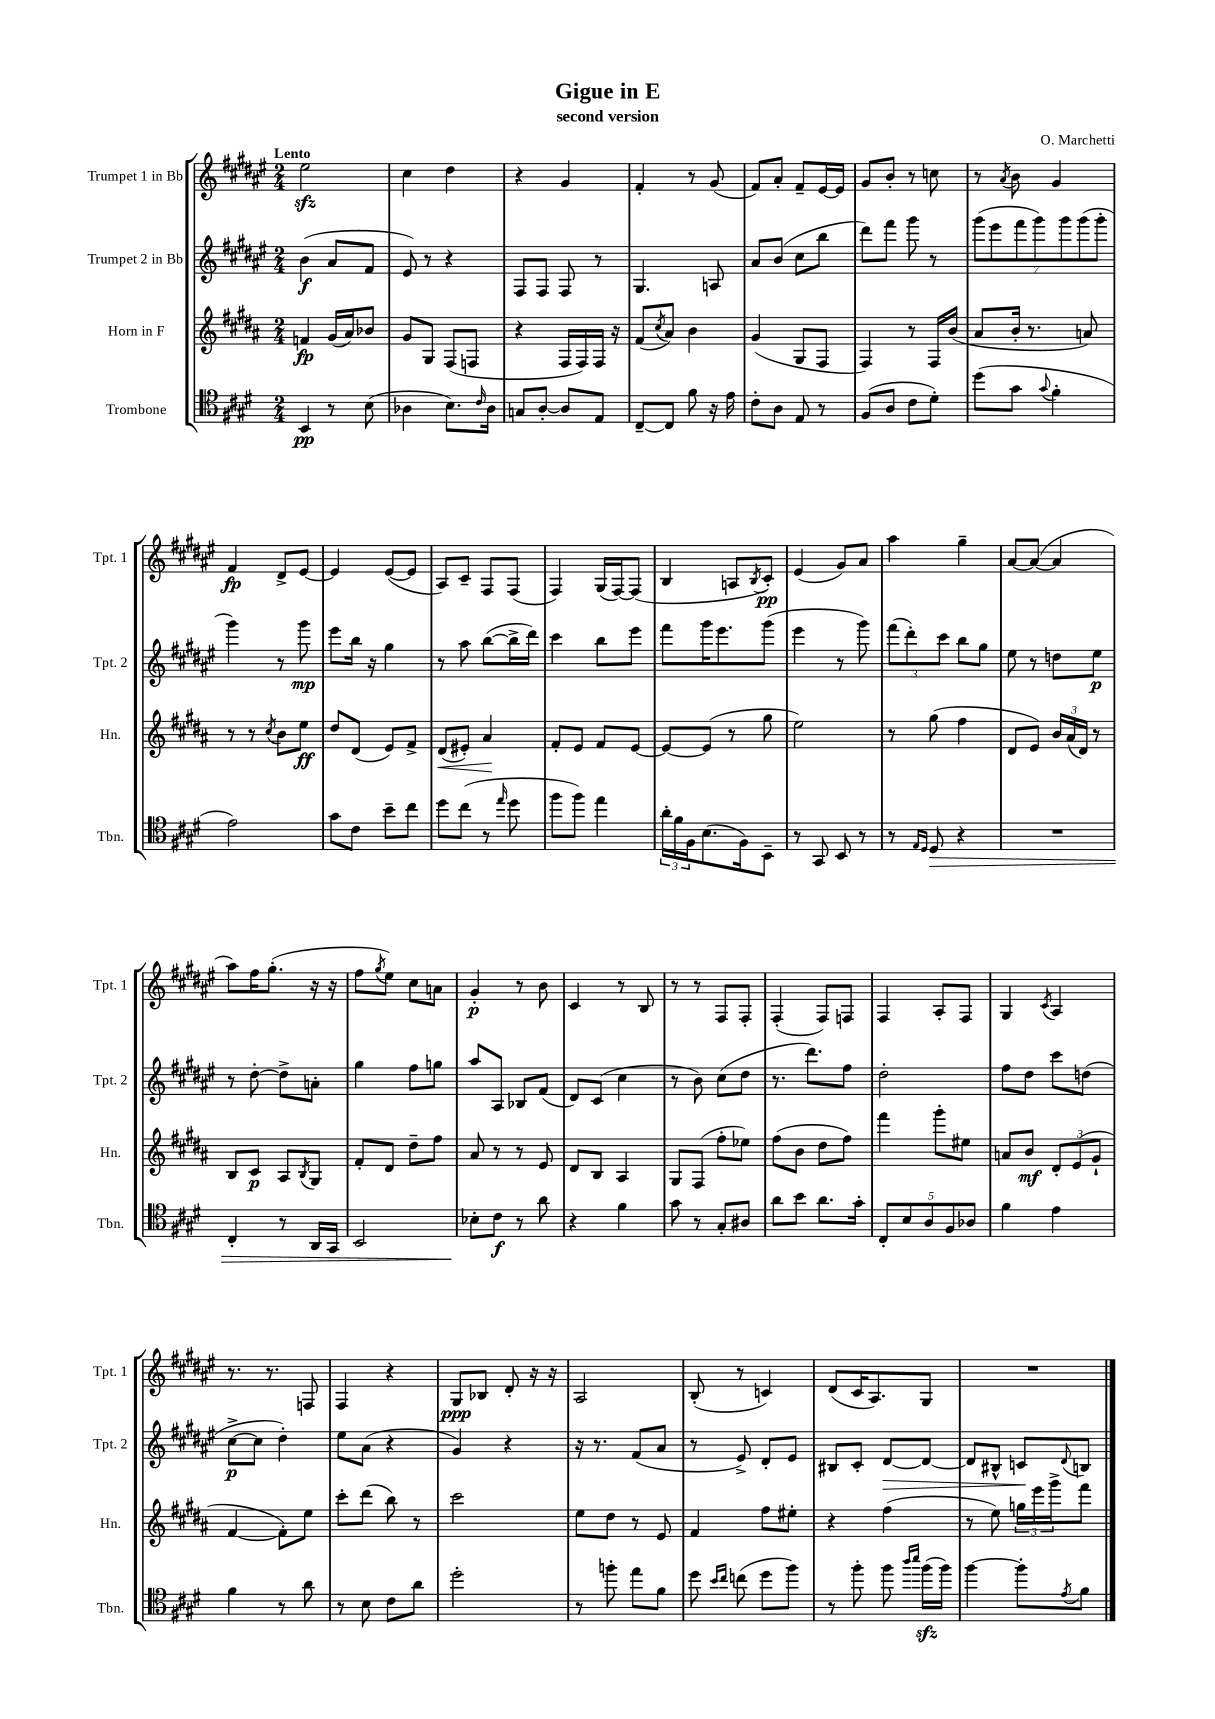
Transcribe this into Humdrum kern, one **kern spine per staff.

**kern	**kern	**kern	**kern
*staff4	*staff3	*staff2	*staff1
*clefC4	*clefG2	*clefG2	*clefG2
*k[f#c#g#d#]	*k[f#c#g#d#a#]	*k[f#c#g#d#a#e#]	*k[f#c#g#d#a#e#]
*M2/4	*M2/4	*M2/4	*M2/4
4BB	4f	(4b	2ee#
8r	(16g#	8a#	.
.	16a#)	.	.
(8B	8b-	8f#	.
=	=	=	=
4A-	8g#	8e#)	4cc#
.	8G#	8r	.
8.B)	(8F#	4r	4dd#
.	8F	.	.
16qqc#	.	.	.
16A-	.	.	.
=	=	=	=
8G	4r	8F#	4r
[8A'	.	8F#	.
8A]	16F#	8F#	4g#
.	16F#)	.	.
8E	16F#	8r	.
.	16r	.	.
=	=	=	=
[8C#~	(8f#	4.G#	4f#'
.	8qcc#	.	.
8C#]	8a#)	.	.
8f#	4b	.	8r
16r	.	8A	(8g#
16e	.	.	.
=	=	=	=
8c#'	(4g#	8a#	8f#)
8A	.	(8b	8a#'
8E	8G#	8cc#	8f#~
8r	8F#	8bb	[16e#
.	.	.	16e#]
=	=	=	=
(8F#	4F#)	8ddd#)	8g#
8A	.	8fff#	8b'
8c#	8r	8ggg#	8r
8d#')	16F#	8r	8cc
.	(16b	.	.
=	=	=	=
(8dd#	8a#	(14ggg#	8r
.	.	14eee#	.
.	.	.	8qa#
8g#	16b'	.	8b
.	.	14fff#	.
.	8.r	.	.
.	.	14ggg#)	.
8qqg#	.	.	.
4f#'	.	.	4g#
.	.	14ggg#	.
.	.	(14ggg#	.
.	8a)	.	.
.	.	14ggg#'	.
=	=	=	=
2e)	8r	4ggg#)	4f#
.	8r	.	.
.	8qcc#	.	.
.	8b	8r	8d#^
.	8ee	8ggg#	[8e#
=	=	=	=
8g#	8dd#	8eee#	4e#]
8c#	(8d#	16bb	.
.	.	16r	.
8b~	8e)	4gg#	([8e#
8cc#	8f#^	.	8e#]
=	=	=	=
8dd#	(8d#	8r	8A#)
(8cc#	8e#')	8aa#	8c#~
8r	4a#	([8bb	8F#
16qqee	.	.	.
8dd#	.	16bb^]	(8F#
.	.	16ddd#)	.
=	=	=	=
8ff#	8f#'	4ccc#	4F#)
8ff#)	8e	.	.
4ee	8f#	8bb	(16G#
.	.	.	[16F#)
.	[8e	8eee#	(8F#]
=	=	=	=
24a'	8e_	8fff#	4B
24f#	.	.	.
24F#	.	.	.
(8.B	(8e]	16ggg#	.
.	.	8.eee#	.
.	8r	.	8A
16F#)	.	.	.
.	.	.	8qB
8BB~	8gg#	(8ggg#	8c#')
=	=	=	=
8r	2ee)	4eee#	(4e#
8GG#	.	.	.
8BB	.	8r	8g#)
8r	.	8ggg#)	8a#
=	=	=	=
8r	8r	(12fff#	4aa#
.	.	12ddd#')	.
16qqE	.	.	.
16qqD#	.	.	.
8D#	(8gg#	.	.
.	.	12ccc#	.
4r	4ff#	8bb	4gg#~
.	.	8gg#	.
=	=	=	=
2r	8d#	8ee#	[8a#
.	8e)	8r	(8a#_
.	24b	8dd	4a#]
.	(24a#	.	.
.	24d#)	.	.
.	8r	8ee#	.
=	=	=	=
4C#'	8B	8r	8aa#)
.	8c#	[8dd#'	16ff#
.	.	.	(8.gg#'
8r	8A#	8dd#^]	.
.	8qB	.	.
16AA	8G#	8a'	16r
16GG#	.	.	16r
=	=	=	=
2BB	8f#'	4gg#	8ff#
.	.	.	8qgg#
.	8d#	.	8ee#)
.	8dd#~	8ff#	8cc#
.	8ff#	8gg	8a
=	=	=	=
8B-'	8a#	8aa#	4g#'
8c#	8r	8A#	.
8r	8r	8B-	8r
8a	8e	(8f#	8b
=	=	=	=
4r	8d#	8d#)	4c#
.	8B	(8c#	.
4f#	4A#	4cc#	8r
.	.	.	8B
=	=	=	=
8g#	8G#	8r	8r
8r	(8F#	8b)	8r
8G#'	8ff#'	(8cc#	8F#
8A#	8ee-)	8dd#	8F#'
=	=	=	=
8a	(8ff#	8.r	(4F#'
8b	8b	.	.
.	.	8.ddd#)	.
8.a	8dd#	.	8F#)
.	8ff#)	8ff#	8F
16g#'	.	.	.
=	=	=	=
10C#'	4fff#	2dd#'	4F#
10B	.	.	.
10A	.	.	.
.	8ggg#'	.	8A#'
10F#	.	.	.
.	8ee#	.	8F#
10A-	.	.	.
=	=	=	=
4f#	8a	8ff#	4G#
.	8b	8dd#	.
.	.	.	8qc#
4e	12d#'	8ccc#	4A#
.	(12e	.	.
.	.	(8dd	.
.	12g#`	.	.
=	=	=	=
4f#	[4f#	[8cc#^	8.r
.	.	8cc#]	.
.	.	.	8.r
8r	8f#'])	4dd#')	.
8a	8ee	.	8F
=	=	=	=
8r	8ccc#'	8ee#	4F#
8B	(8ddd#	(8a#	.
8c#	8bb)	4r	4r
8a	8r	.	.
=	=	=	=
2dd#'	2ccc#	4g#)	8G#
.	.	.	8B-
.	.	4r	8d#'
.	.	.	16r
.	.	.	16r
=	=	=	=
8r	8ee	16r	2A#
.	.	8.r	.
8ff'	8dd#	.	.
8ee	8r	(8f#	.
8f#	8e	8a#	.
=	=	=	=
8dd#	4f#	8r	(8B'
16qqb	.	.	.
16qqcc#	.	.	.
(8cc	.	8e#^)	8r
8dd#	8ff#	8d#'	4c)
8ff#)	8ee#'	8e#	.
=	=	=	=
8r	4r	8B#	(8d#
8ff#'	.	8c#'	16c#
.	.	.	8.A#)
8ff#	(4ff#	[8d#	.
16qqaa	.	.	.
16qqbb	.	.	.
(16ff#	.	8d#_	8G#
16ff#)	.	.	.
=	=	=	=
[4ff#	8r	8d#]	2r
.	8ee)	8B#^^	.
8ff#']	24gg	8c	.
.	24eee	.	.
.	24ggg#^	.	.
8qe	.	8qqd#	.
8f#	8fff#	8B	.
==	==	==	==
*-	*-	*-	*-
